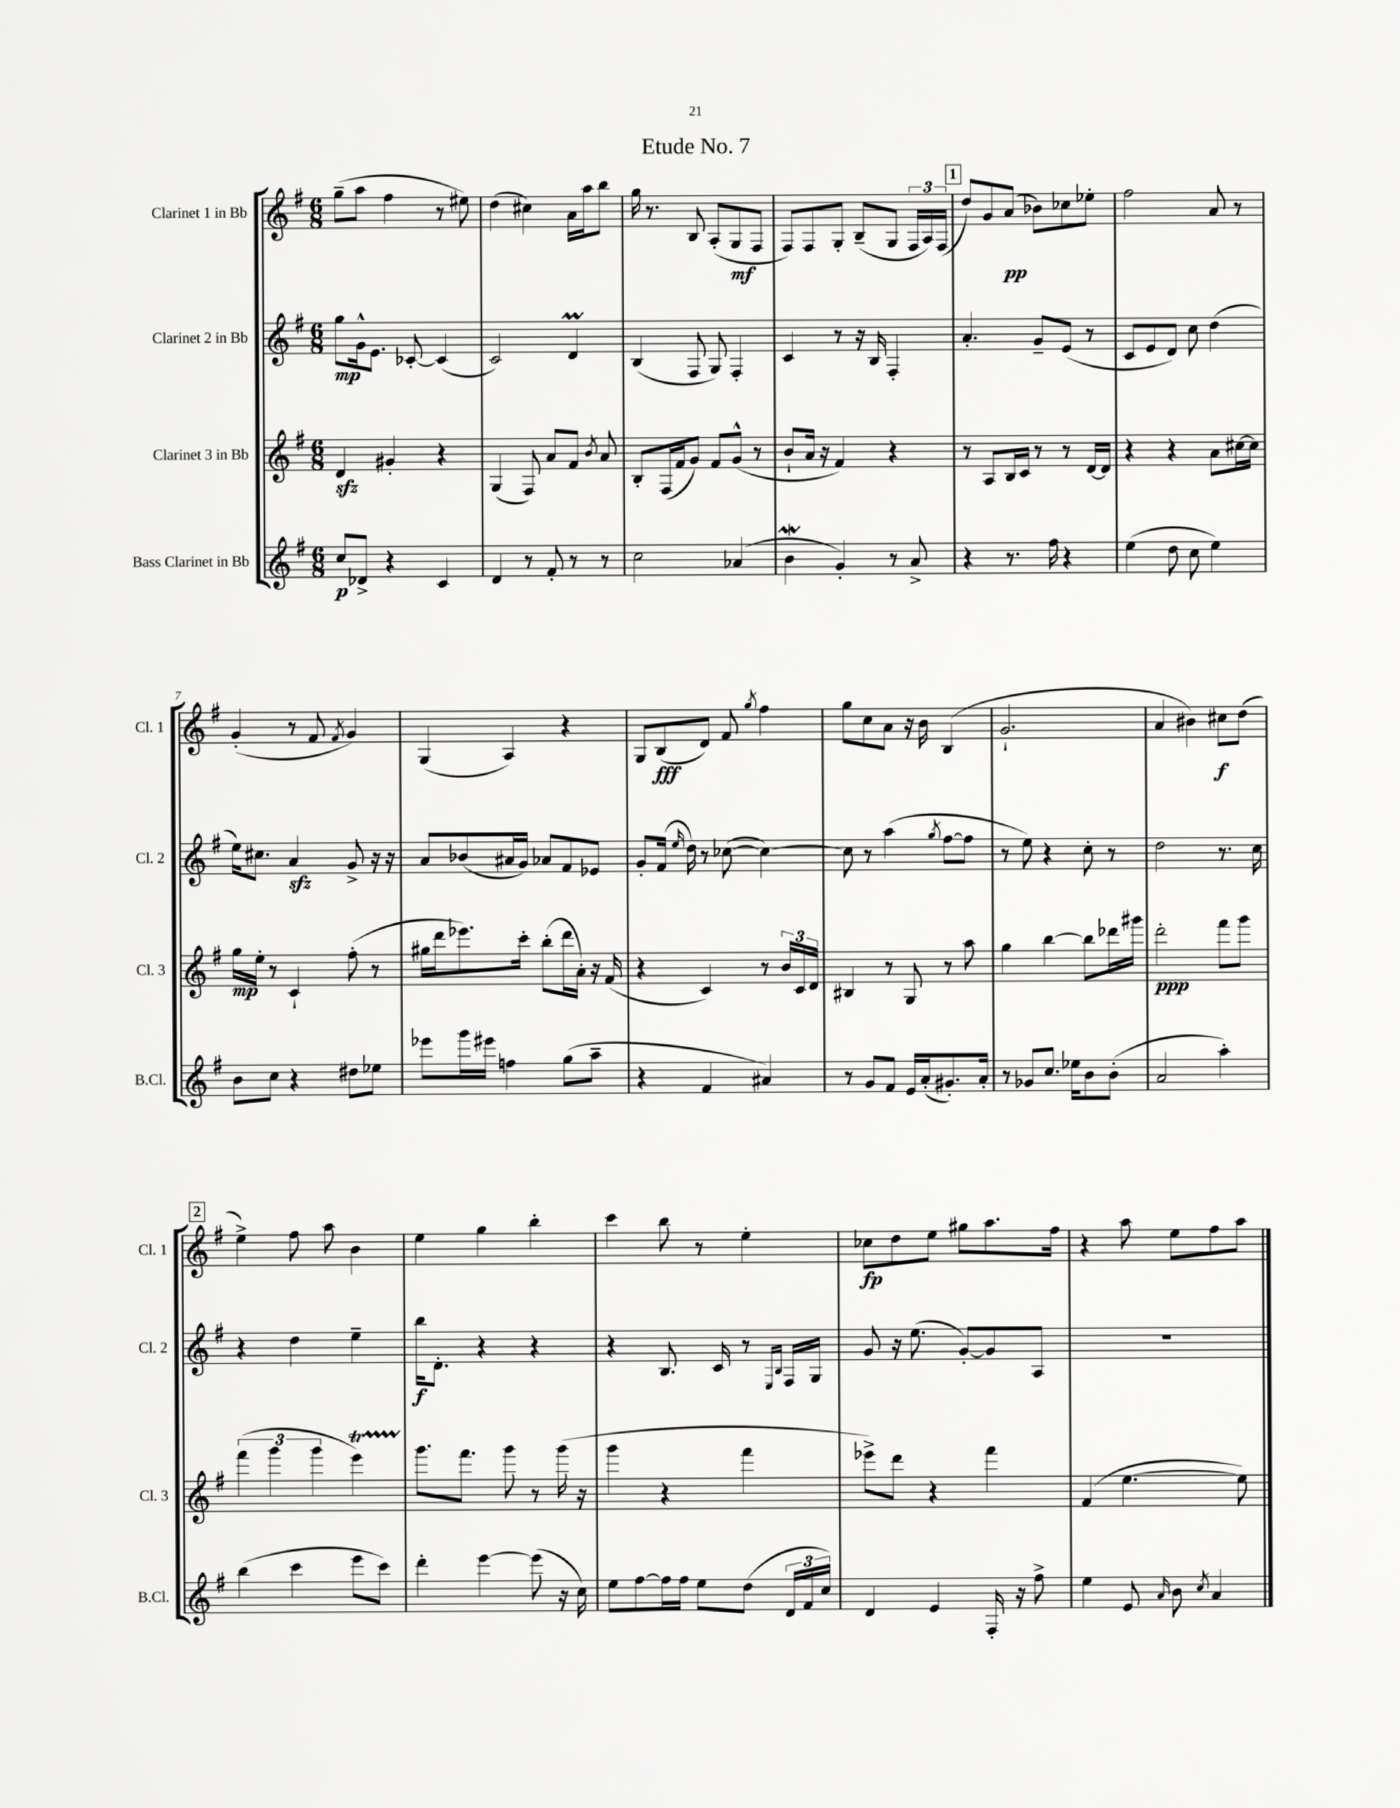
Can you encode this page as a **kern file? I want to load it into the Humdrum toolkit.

**kern	**kern	**kern	**kern
*staff4	*staff3	*staff2	*staff1
*clefG2	*clefG2	*clefG2	*clefG2
*k[f#]	*k[f#]	*k[f#]	*k[f#]
*M6/8	*M6/8	*M6/8	*M6/8
8cc	4d	8gg	(8gg~
8d-^	.	16g^^	8aa
.	.	8.e	.
4r	4g#'	.	4ff#
.	.	[8c-'	.
4c	4r	(4c-]	8r
.	.	.	8ee#)
=	=	=	=
4d	(4G	2c)	(4dd
8r	8F#)	.	4cc#)
8f#'	8a	.	.
8r	8f#	4d	16a
.	.	.	16aa
.	8qb	.	.
8r	8a	.	8bb
=	=	=	=
2cc	8B'	(4B	16gg
.	.	.	8.r
.	(16F#	.	.
.	16f#	.	.
.	8g)	8F#	8B
.	8f#	8G)	(8A'
(4a-	(8g^^	4F#'	8G
.	8r	.	8F#
=	=	=	=
4b	8b`	4c	8F#)
.	16a	.	8F#
.	16r	.	.
4g')	4f#)	8r	8G'
.	.	16r	(8B~
.	.	16B	.
8r	4r	4F#'	8G
8a^	.	.	24F#
.	.	.	24A)
.	.	.	(24F#
=	=	=	=
4r	8r	4.a'	8dd)
.	8A	.	8g
8.r	16B	.	(8a
.	16c	.	.
.	8r	8g~	8b-)
16ff#	.	.	.
4r	8r	(8e	8cc-
.	[16d	8r	8ee-'
.	16d]	.	.
=	=	=	=
(4ee	4r	8c	2ff#
.	.	8e	.
8dd	4r	8d)	.
8cc	.	8cc	.
4ee)	8a	(4dd	8a
.	[16cc#	.	8r
.	16cc#]	.	.
=	=	=	=
8b	16gg	16ee)	(4g'
.	16ee'	8.cc#	.
8cc	8r	.	.
4r	4c`	4a	8r
.	.	.	8f#
.	.	.	8qf#
8dd#	(8ff#'	8g^	4g)
8ee-	8r	16r	.
.	.	16r	.
=	=	=	=
8eee-	16gg#	8a	(4G
.	16ddd	.	.
16ggg	8.eee-)	(8b-	.
16eee#	.	.	.
4ff	.	16a#	4A)
.	16ccc'	16g)	.
.	(8bb'	8a-	.
(8gg	16ddd	8f#	4r
.	16a')	.	.
8aa~	16r	8e-	.
.	(16f#	.	.
=	=	=	=
4r	4r	8g'	8G
.	.	(16f#	(8B
.	.	16qqee	.
.	.	16dd)	.
4f#	4c)	8r	8d)
.	.	([8cc-	8f#
.	.	.	8qgg
4a#)	8r	4cc-_)	4ff#
.	24b	.	.
.	24c	.	.
.	24d	.	.
=	=	=	=
8r	4B#	8cc-]	8gg
8g	.	8r	8cc
8f#	8r	(4aa	8a
16e	8G	.	16r
(16a'	.	.	16b
.	.	8qgg	.
8.g#')	8r	[8ff#	(4B
.	8aa	8ff#]	.
16a'	.	.	.
=	=	=	=
8r	4gg	8r	2.g`
8g-	.	8ee)	.
8.cc	[4bb	4r	.
16ee-	.	.	.
8b	8bb]	8cc'	.
(8b'	16ddd-	8r	.
.	16ggg#	.	.
=	=	=	=
2a	2ddd'	2dd	4a
.	.	.	4b#)
4aa')	8fff#	8.r	8cc#
.	8ggg	.	(8dd
.	.	16cc	.
=	=	=	=
(4bb	(6fff#	4r	4ee^)
.	6ggg	.	.
4ccc	.	4dd	8ff#
.	6ggg	.	.
.	.	.	8aa
8eee	4eee)	4ee~	4b
8ccc)	.	.	.
=	=	=	=
4ddd'	8.ggg	16bb	4ee
.	.	8.d'	.
.	8.fff#	.	.
[4eee	.	4r	4gg
.	8ggg	.	.
(8eee]	8r	4r	4bb'
16r	(16ggg	.	.
16cc)	16r	.	.
=	=	=	=
8ee	4ggg	4r	4ccc
[8ff#	.	.	.
16ff#]	4r	8.B	8bb
16ff#	.	.	.
8ee	.	.	8r
.	.	16c	.
(8dd	4fff#	8r	4ee'
.	.	16qqE	.
.	.	16qqB	.
24d	.	16F#	.
24f#	.	.	.
.	.	16G	.
24cc)	.	.	.
=	=	=	=
4d	8eee-^)	8g	8cc-
.	8ddd	16r	8dd
.	.	(8.ee	.
4e	4r	.	8ee
.	.	[8g')	8gg#
16F#'	4fff#	8g]	8.aa
16r	.	.	.
8ff#^	.	8A	.
.	.	.	16ff#
=	=	=	=
4ee	(4f#	2.r	4r
8e	[4.ee	.	8aa
16qqa	.	.	.
8b	.	.	8ee
8qcc	.	.	.
4a	.	.	8ff#
.	8ee])	.	8aa
==	==	==	==
*-	*-	*-	*-
